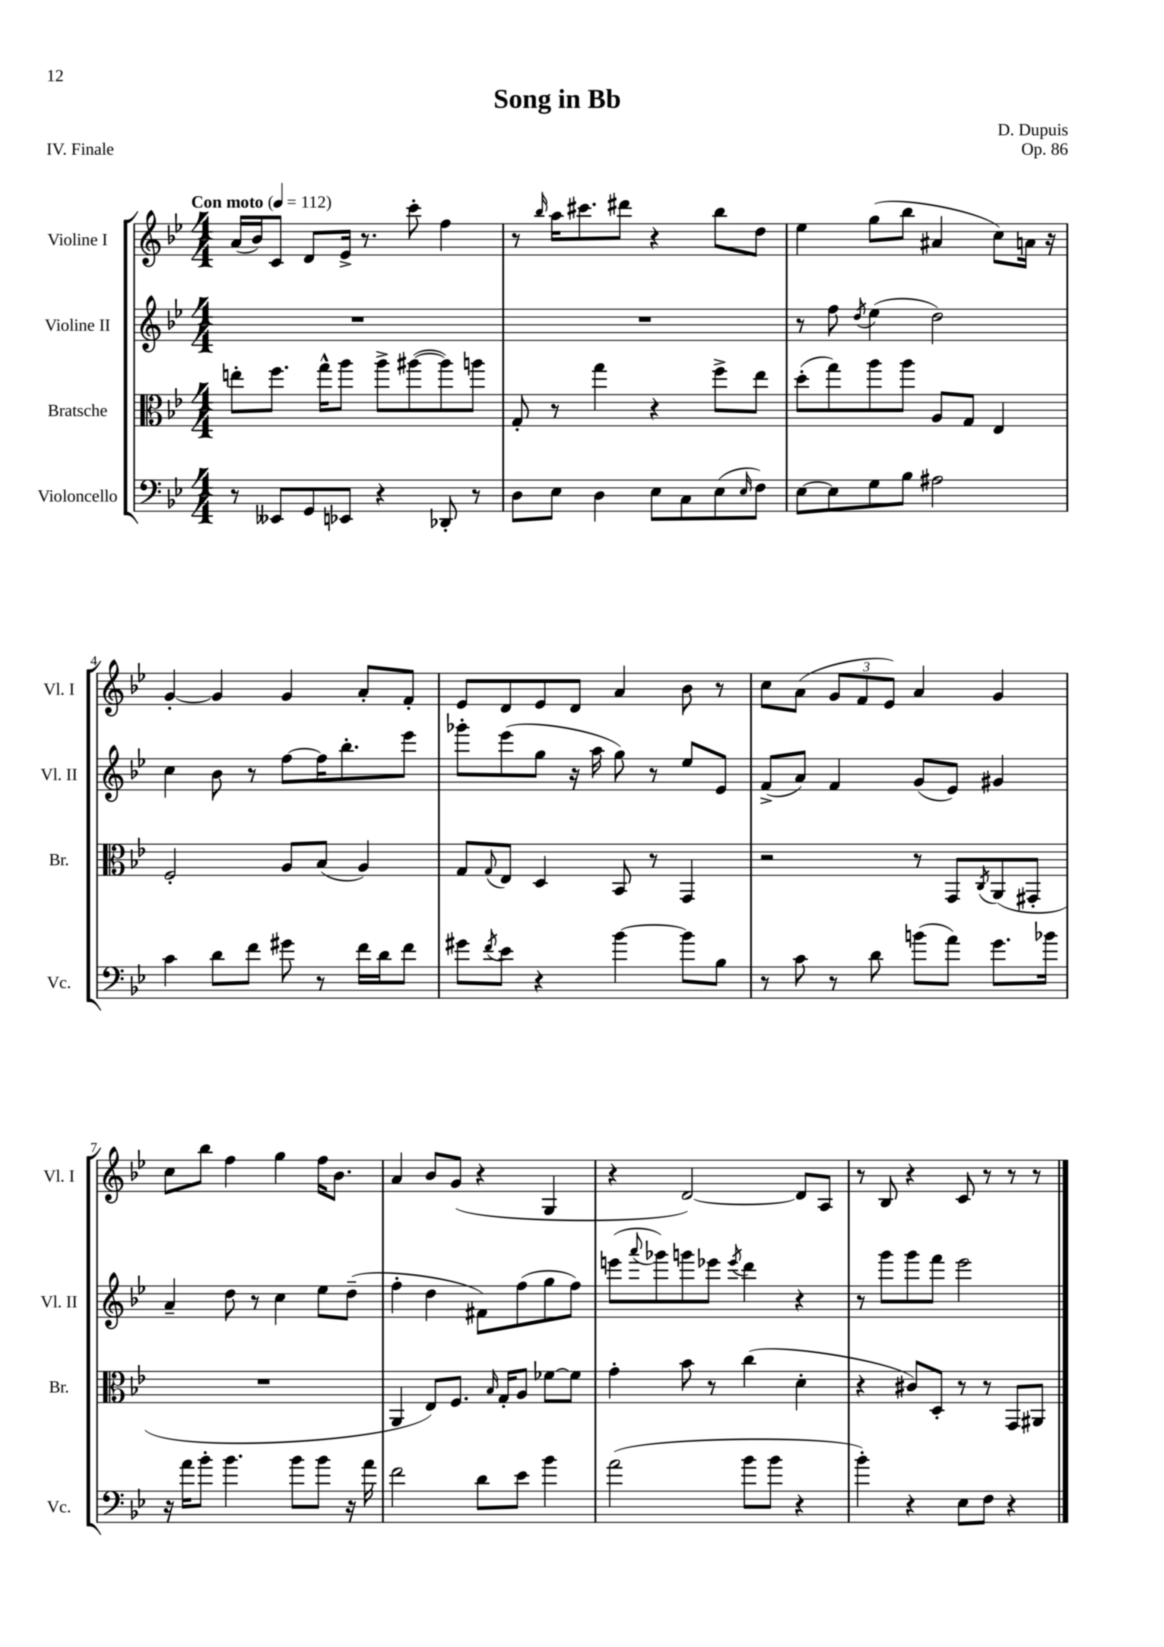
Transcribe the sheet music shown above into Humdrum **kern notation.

**kern	**kern	**kern	**kern
*staff4	*staff3	*staff2	*staff1
*clefF4	*clefC3	*clefG2	*clefG2
*k[b-e-]	*k[b-e-]	*k[b-e-]	*k[b-e-]
*M4/4	*M4/4	*M4/4	*M4/4
*MM112	*MM112	*MM112	*MM112
8r	8ee'	1r	(16a
.	.	.	16b-)
8EE--	8.ff	.	8c
8GG	.	.	8d
.	16gg^^	.	.
8EE-	8aa	.	16e-^
.	.	.	8.r
4r	8aa^	.	.
.	([8aa#	.	8ccc'
8DD-'	8aa#])	.	4ff
8r	8aa	.	.
=	=	=	=
8D	8G'	1r	8r
.	.	.	16qqbb-
8E-	8r	.	16aa
.	.	.	8.ccc#
4D	4gg	.	.
.	.	.	8ddd#
8E-	4r	.	4r
8C	.	.	.
(8E-	8ff^	.	8bb-
16qqE-	.	.	.
8F)	8ee-	.	8dd
=	=	=	=
[8E-	(8dd'	8r	4ee-
8E-]	8gg)	8ff	.
.	.	8qdd	.
8G	8aa	(4ee-	(8gg
8B-	8aa	.	8bb-
2A#	8A	2dd)	4a#
.	8G	.	.
.	4E-	.	8cc)
.	.	.	16a
.	.	.	16r
=	=	=	=
4c	2F'	4cc	[4g'
8d	.	8b-	4g]
8f	.	8r	.
8g#	8A	[8ff	4g
8r	(8B-	16ff]	.
.	.	8.bb-'	.
16f	4A)	.	8a'
16d	.	.	.
8f	.	8eee-	8f'
=	=	=	=
8g#	8G	8ggg-'	8e-
8qf	8qqG	.	.
8e-	8E-	(8eee-	8d
4r	4D	8gg	8e-
.	.	16r	8d
.	.	16aa	.
[4b-	8BB-	8gg)	4a
.	8r	8r	.
8b-]	4GG	8ee-	8b-
8B-	.	8e-	8r
=	=	=	=
8r	2r	(8f^	8cc
8c	.	8a)	(8a
8r	.	4f	12g
.	.	.	12f
8d	.	.	.
.	.	.	12e-)
(8b	8r	(8g	4a
8a)	8GG	8e-)	.
.	8qC	.	.
8.g	(8AA	4g#	4g
.	8GG#'	.	.
16b-	.	.	.
=	=	=	=
16r	1r	4a~	8cc
16a	.	.	.
8b-'	.	.	8bb-
4.b-	.	8dd	4ff
.	.	8r	.
.	.	4cc	4gg
8b-	.	.	.
8b-	.	8ee-	16ff
.	.	.	8.b-
16r	.	(8dd~	.
16a	.	.	.
=	=	=	=
2f	4AA	4ff'	4a
.	8E-)	4dd	8b-
.	8.F	.	(8g
8d	.	8f#)	4r
.	16qqB-	.	.
.	16G'	.	.
8e-	8A	(8ff	.
4b-	[8f-	8gg	4G
.	8f-]	8ff)	.
=	=	=	=
(2a	4g'	(8eee	4r
.	.	8qqaaa	.
.	.	8ggg-)	.
.	8b-	8ggg	[2d)
.	8r	8eee-	.
.	.	8qeee-	.
8b-	(4cc	4ddd	.
8b-	.	.	.
4r	4d'	4r	8d]
.	.	.	8A
=	=	=	=
4b-')	4r	8r	8r
.	.	8ggg	8B-
4r	8c#)	8ggg	4r
.	8D'	8fff	.
8E-	8r	2eee-	8c
8F	8r	.	8r
4r	8GG	.	8r
.	8AA#	.	8r
==	==	==	==
*-	*-	*-	*-
